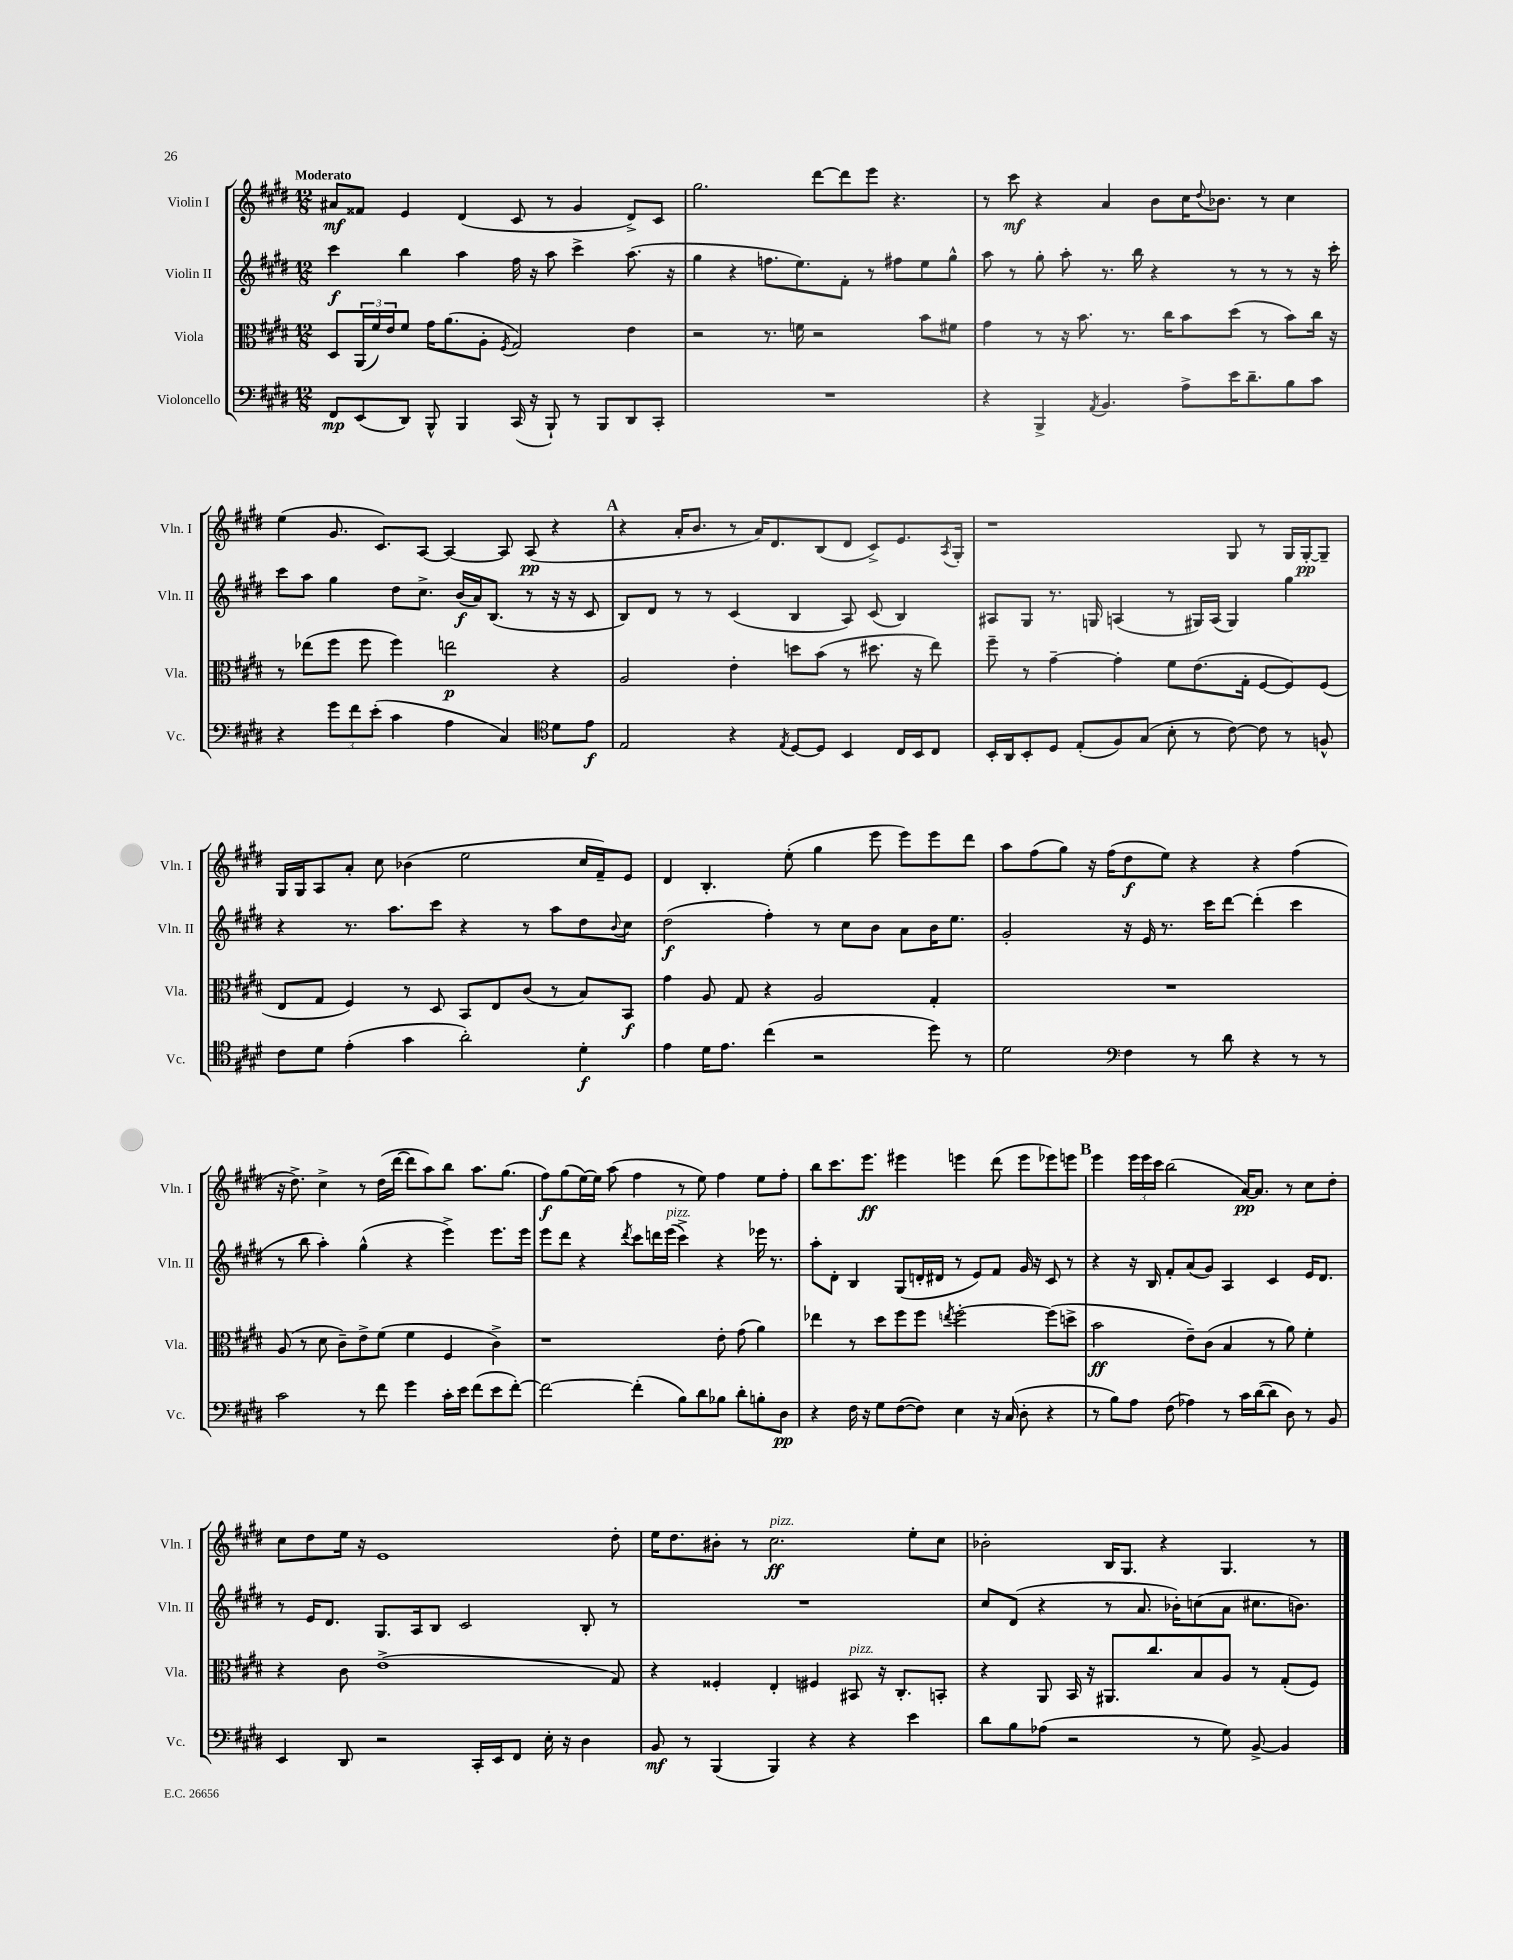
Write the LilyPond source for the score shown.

<<
\new StaffGroup <<
\new Staff = "s0" \with { instrumentName = "Violin I" shortInstrumentName = "Vln. I" } {
    \clef treble \key e \major \numericTimeSignature \time 12/8 \tempo "Moderato"
    ais'8\mf fisis'8 e'4 dis'4( cis'8 r8 gis'4 dis'8->) cis'8 |
    gis''2. dis'''8~ dis'''8 e'''8 r4. |
    r8 cis'''8\mf r4 a'4 b'8 cis''16 \appoggiatura { dis''8 } bes'8. r8 cis''4 |
    e''4( gis'8. cis'8.) a8~ a4~ a8 a8\pp( r4 |
    \mark \markup { \bold "A" } r4 a'16-. b'8. r8 a'16) dis'8. b8( dis'8 cis'8->) e'8. \acciaccatura { a8 } gis16-. |
    r1 gis8 r8 gis16 gis16~-.\pp gis8-- |
    gis16 gis16 a8 a'8-. cis''8 bes'4( e''2 cis''16 fis'16--) e'8 |
    dis'4 b4.-. e''8-.( gis''4 e'''8 e'''8) e'''8 dis'''8 |
    a''8 fis''8( gis''8) r16 fis''16( dis''8\f e''8) r4 r4 fis''4( |
    r16 dis''8.->) cis''4-> r8 dis''16( dis'''16~ dis'''8 a''8) b''8 a''8. gis''8.( |
    fis''8\f) gis''8( e''16~) e''16 a''8( fis''4 r8 e''8) fis''4 e''8 fis''8-. |
    b''8 cis'''8. e'''8.\ff eis'''4 e'''4 dis'''8( e'''8 ees'''8) e'''8 |
    \mark \markup { \bold "B" } e'''4 \tuplet 3/2 { e'''16 e'''16 cis'''16 } b''2( a'16~\pp) a'8. r8 cis''8 dis''8-. |
    cis''8 dis''8 e''16 r16 e'1 dis''8-. |
    e''16 dis''8. bis'8-. r8 cis''2.\ff^\markup { \italic "pizz." } e''8-. cis''8 |
    bes'2-. b16 gis8. r4 gis4. r8 \bar "|." |
}
\new Staff = "s1" \with { instrumentName = "Violin II" shortInstrumentName = "Vln. II" } {
    \clef treble \key e \major \numericTimeSignature \time 12/8
    cis'''4\f b''4 a''4 fis''16 r16 a''8 cis'''4-> a''8.( r16 |
    gis''4 r4 f''8. e''8.) fis'8-. r8 fis''8 e''8 gis''8-^ |
    a''8 r8 gis''8-. a''8-. r8. b''16 r4 r8 r8 r8 r16 cis'''16-. |
    cis'''8 a''8 gis''4 dis''8 cis''8.-> b'16\f( a'16) b8.( r8 r16 r16 cis'8 |
    \mark \markup { \bold "A" } b8) dis'8 r8 r8 cis'4( b4 a8) cis'8( b4) |
    ais8 gis8 r8. g16 a4( r8 gis16) a16( gis4) gis''4 |
    r4 r8. a''8. cis'''8 r4 r8 a''8 dis''8 \appoggiatura { b'8 } cis''8 |
    dis''2\f( fis''4-.) r8 cis''8 b'8 a'8 b'16 e''8. |
    gis'2-. r16 e'16 r8. cis'''16 dis'''8~ dis'''4-.( cis'''4 |
    r8 b''8 a''4-.) gis''4-^( r4 e'''4->) e'''8. e'''16 |
    e'''8 dis'''8 r4 \acciaccatura { dis'''8 } cis'''8 d'''16 e'''16^\markup { \italic "pizz." }( cis'''4->) r4 ees'''16 r8. |
    a''8-. dis'8-. b4 gis8( d'16-. dis'16 r8 e'8) fis'8 gis'16 r16 cis'8 r8 |
    \mark \markup { \bold "B" } r4 r16 b16 fis'8-. a'8( gis'8) a4 cis'4 e'16 dis'8. |
    r8 e'16 dis'8. gis8. a16 b8 cis'2 b8-. r8 |
    R1. |
    cis''8 dis'8( r4 r8 a'8. bes'16-.) c''8( a'8 cis''8. b'8.) \bar "|." |
}
\new Staff = "s2" \with { instrumentName = "Viola" shortInstrumentName = "Vla." } {
    \clef alto \key e \major \numericTimeSignature \time 12/8
    dis8 \tuplet 3/2 { a,16( fis'16) e'16 } fis'8 gis'16 a'8.( a8-. \acciaccatura { fis8 } gis2) e'4 |
    r2 r8. f'16 r2 b'8 fis'8 |
    gis'4 r8 r16 b'8. r8. cis''16 b'8 dis''8( r8 b'8) cis''16 r16 |
    r8 ees''8( fis''8 fis''8 fis''4) e''2\p r4 |
    \mark \markup { \bold "A" } a2 e'4-. d''8 b'8( r8 dis''8. r16 e''8) |
    fis''8-- r8 gis'4~-- gis'4-. fis'8 e'8.( gis16-. fis8~ fis8) fis8( |
    e8 gis8 fis4) r8 dis8 b,8 e8 cis'8( r8 b8) b,8\f |
    gis'4 a8 gis8 r4 a2 gis4-. |
    R1. |
    a8( r8 dis'8 cis'8--) e'8-> fis'8( fis'4 fis4 cis'4->) |
    r1 e'8-. gis'8( a'4) |
    ees''4 r8 dis''8 fis''8 fis''8 \acciaccatura { e''8 } fis''2~-. fis''8( d''8-> |
    \mark \markup { \bold "B" } b'2\ff e'8--) cis'8( b4 r8 a'8) fis'4-. |
    r4 cis'8 e'1->( gis8) |
    r4 fisis4-. e4-. fis4 bis,8^\markup { \italic "pizz." } r16 cis8.-. b,8-. |
    r4 a,8 b,16 r16 ais,8. cis''8. b8 a8 r8 gis8-.( fis8) \bar "|." |
}
\new Staff = "s3" \with { instrumentName = "Violoncello" shortInstrumentName = "Vc." } {
    \clef bass \key e \major \numericTimeSignature \time 12/8
    fis,8\mp e,8( dis,8) b,,8-^ b,,4 cis,16( r16 b,,8-!) r8 b,,8 dis,8 cis,8-. |
    R1. |
    r4 b,,4-> \acciaccatura { a,8 } b,4. a8-> e'16 dis'8.-- b8 cis'8 |
    r4 \tuplet 3/2 { gis'8 fis'8 e'8-.( } cis'4 a4 cis4) \clef tenor dis'8 e'8\f |
    \mark \markup { \bold "A" } e2 r4 \acciaccatura { e8 } dis8~ dis8 b,4 cis16 b,16 cis8 |
    b,16-. a,16 b,8-. dis8 e8-.( fis8) gis8( b8-. r8 cis'8~) cis'8 r8 f8-^ |
    cis'8 dis'8 e'4-.( gis'4 a'2-.) dis'4-.\f |
    e'4 dis'16 e'8. cis''4( r2 dis''8) r8 |
    dis'2 \clef bass fis4 r8 dis'8 r4 r8 r8 |
    cis'2 r8 fis'8 gis'4 cis'16-. e'16 fis'8( e'8 fis'8~-.) |
    fis'2~ fis'4-.( b8) dis'8 bes8 dis'8-. b8-. dis8\pp |
    r4 fis16 r16 gis8 fis8~( fis8) e4 r16 cis16( dis8-. r4 |
    \mark \markup { \bold "B" } r8 b8) a8 fis8( aes4) r8 cis'16 dis'16~( dis'8 dis8) r8 b,8 |
    e,4 dis,8 r2 cis,16-. e,16 fis,8 e16-. r16 dis4 |
    b,8\mf r8 b,,4( b,,4) r4 r4 e'4 |
    dis'8 b8 aes8( r2 r8 gis8) b,8~-> b,4 \bar "|." |
}
>>
>>
\layout { \context { \Score \remove "Bar_number_engraver" } }
